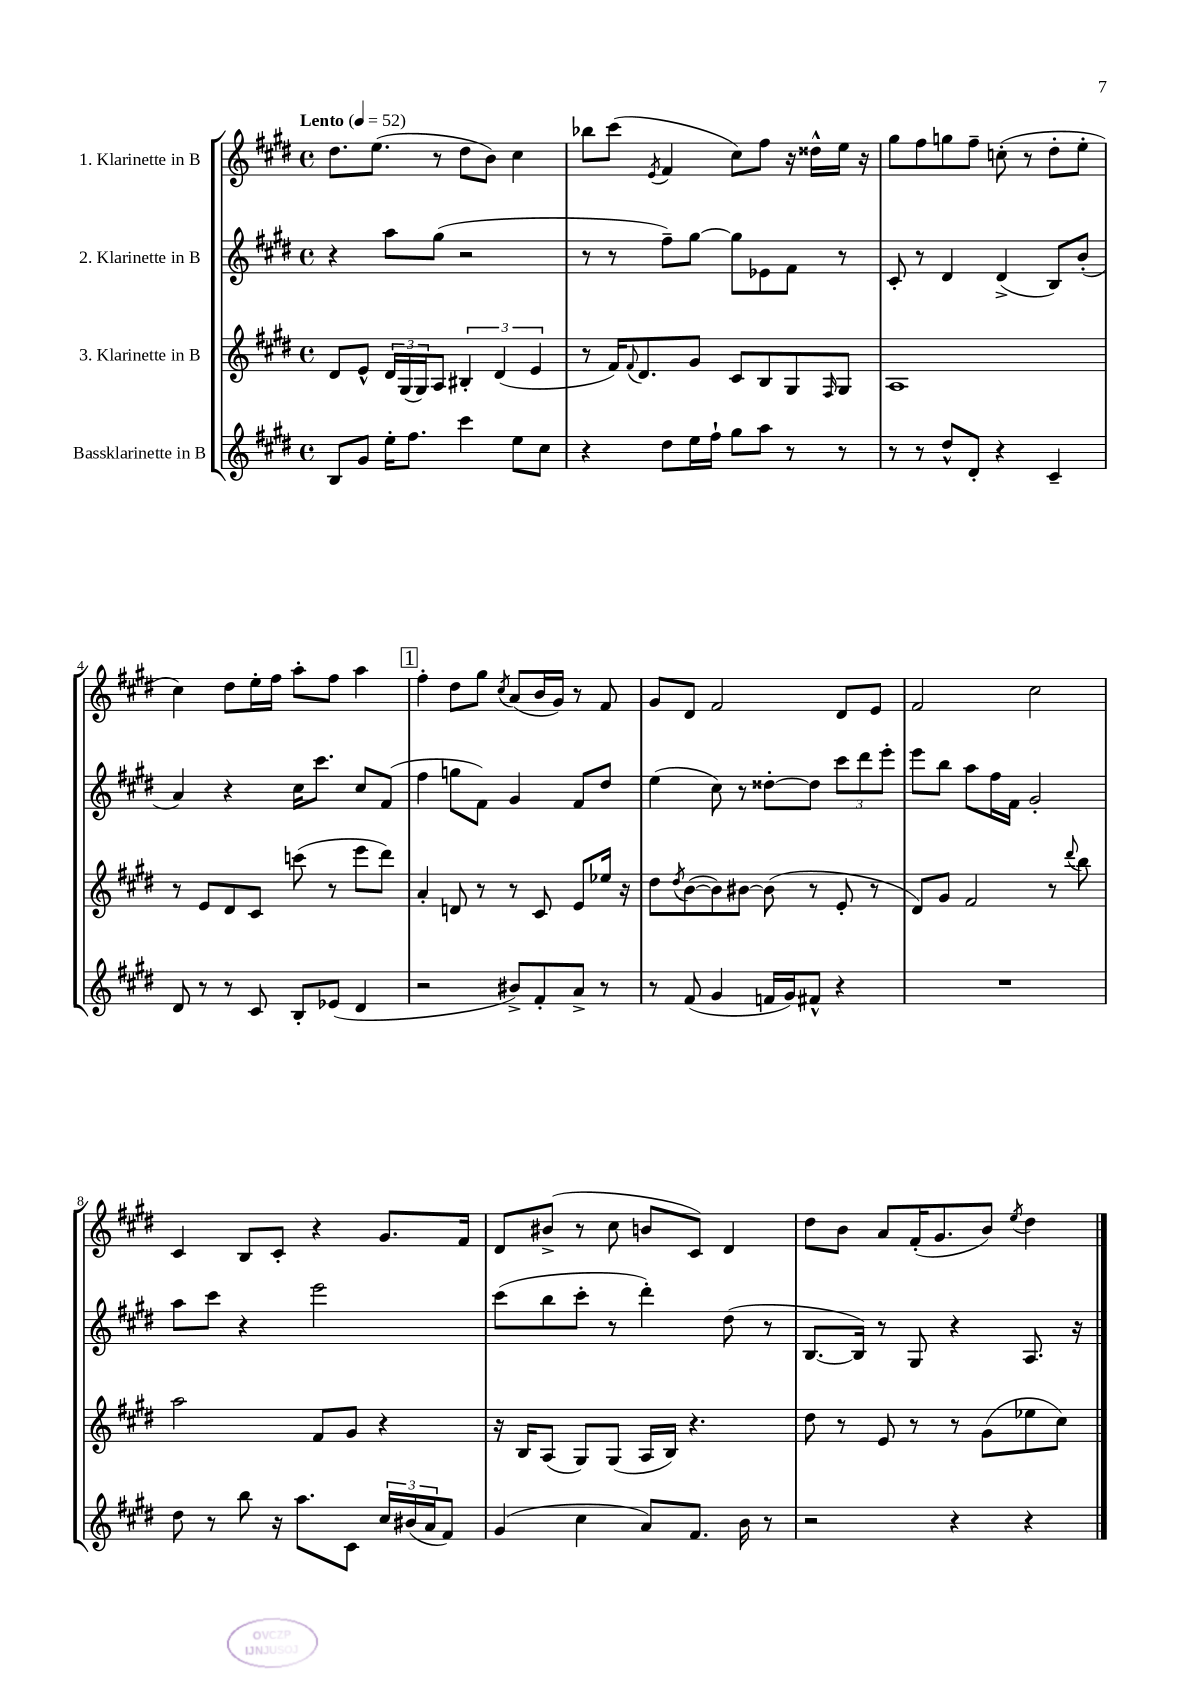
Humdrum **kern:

**kern	**kern	**kern	**kern
*part4	*part3	*part2	*part1
*staff4	*staff3	*staff2	*staff1
*I"Bassklarinette in B	*I"3. Klarinette in B	*I"2. Klarinette in B	*I"1. Klarinette in B
*clefG2	*clefG2	*clefG2	*clefG2
*k[f#c#g#d#]	*k[f#c#g#d#]	*k[f#c#g#d#]	*k[f#c#g#d#]
*M4/4	*M4/4	*M4/4	*M4/4
*met(c)	*met(c)	*met(c)	*met(c)
*MM52	*MM52	*MM52	*MM52
=1	=1	=1	=1
!	!	!	!LO:TX:a:B:t=Lento
8B/L	8d#/L	4r	8.dd#\L
8g#/J	8e^^/J	.	.
.	.	.	(8.ee\J
16ee'\KL	24d#/LL	8aa\L	.
.	(24G#/	.	.
8.ff#\J	.	.	.
.	24G#/J)	.	.
.	8A/J	(8gg#\J	8r
4ccc#\	6B#X'/	2r	8dd#\L
.	.	.	8b\J)
.	(6d#/	.	.
8ee\L	.	.	4cc#\
.	6e/	.	.
8cc#\J	.	.	.
=2	=2	=2	=2
4r	8r	8r	8bb-X\L
.	16f#/KL)	8r	(8ccc#\J
.	8qqf#/	.	.
.	8.d#/	.	.
.	.	.	8qe/
8dd#\L	.	8ff#~\L)	4f#/
16ee\L	8g#/J	[8gg#\J	.
16ff#`\JJ	.	.	.
8gg#\L	8c#/L	8gg#\L]	8cc#\L)
8aa\J	8B/	8e-X\	8ff#\J
8r	8G#/	8f#\J	16r
.	.	.	16dd##X^^\LL
.	16qqF#/	.	.
8r	8G#/J	8r	16ee\JJ
.	.	.	16r
=3	=3	=3	=3
8r	1A	8c#'/	8gg#\L
8r	.	8r	8ff#\
8dd#^^/L	.	4d#/	8ggn\
8d#'/J	.	.	8ff#~\J
4r	.	(4d#^/	(8ccn'\
.	.	.	8r
4c#~/	.	8B/L)	8dd#'\L
.	.	(8b'/J	8ee'\J
!!LO:LB:g=z
=4	=4	=4	=4
8d#/	8r	4a/)	4cc#\)
8r	8e/L	.	.
8r	8d#/	4r	8dd#\L
8c#/	8c#/J	.	16ee'\L
.	.	.	16ff#\JJ
8B'/L	(8cccn\	16cc#\KL	8aa'\L
.	.	8.ccc#\J	.
(8e-X/J	8r	.	8ff#\J
4d#/	8eee\L	8cc#/L	4aa\
.	8ddd#\J)	(8f#/J	.
!!LO:REH:place=s1:t=1
=5	=5	=5	=5
2r	4a'/	4ff#\	4ff#'\
.	8dn/	8ggn\L	8dd#\L
.	8r	8f#\J)	8gg#\J
.	.	.	8qcc#/
8b#X^/L)	8r	4g#/	(8a/L
8f#'/	8c#/	.	16b/L
.	.	.	16g#/JJ)
8a^/J	8e/L	8f#/L	8r
8r	16ee-X/Jk	8dd#/J	8f#/
.	16r	.	.
=6	=6	=6	=6
8r	8dd#\L	(4ee\	8g#/L
.	8qdd#/	.	.
(8f#/	([8b\	.	8d#/J
4g#/	8b\])	8cc#\)	2f#/
.	[8b#X\J	8r	.
16fn/LL	(8b#\]	[8dd##X'\L	.
16g#/J)	.	.	.
8f#X^^/J	8r	8dd##\J]	.
4r	8e'/	12ccc#\L	8d#/L
.	.	12ddd#\	.
.	8r	.	8e/J
.	.	12eee'\J	.
=7	=7	=7	=7
1r	8d#/L)	8eee\L	2f#/
.	8g#/J	8bb\J	.
.	2f#/	8aa\L	.
.	.	16ff#\L	.
.	.	16f#\JJ	.
.	.	2g#'/	2cc#\
.	8r	.	.
.	8qqddd#/	.	.
.	8bb\	.	.
!!LO:LB:g=z
=8	=8	=8	=8
8dd#\	2aa\	8aa\L	4c#/
8r	.	8ccc#\J	.
8bb\	.	4r	8B/L
16r	.	.	8c#'/J
8.aa\L	.	.	.
.	8f#/L	2eee\	4r
8c#\J	8g#/J	.	.
24cc#/LL	4r	.	8.g#/L
(24b#X/	.	.	.
24a/J	.	.	.
8f#/J)	.	.	.
.	.	.	16f#/Jk
=9	=9	=9	=9
(4g#/	16r	(8ccc#\L	8d#/L
.	16B/KL	.	.
.	(8A/J	8bb\	(8b#X^/J
4cc#\	8G#/L)	8ccc#'\J	8r
.	(8G#/J	8r	8cc#\
8a/L)	16A/LL	4ddd#'\)	8bn/L
.	16B/JJ)	.	.
8.f#/J	4.r	.	8c#/J)
.	.	(8dd#\	4d#/
16b\	.	.	.
8r	.	8r	.
=10	=10	=10	=10
2r	8dd#\	[8.B/L	8dd#\L
.	8r	.	8b\J
.	.	16B/Jk])	.
.	8e/	8r	8a/L
.	8r	8G#/	(16f#'/K
.	.	.	8.g#/
4r	8r	4r	.
.	(8g#\L	.	8b/J)
.	.	.	8qee/
4r	8ee-X\	8.A/	4dd#\
.	8cc#\J)	.	.
.	.	16r	.
==	==	==	==
*-	*-	*-	*-
